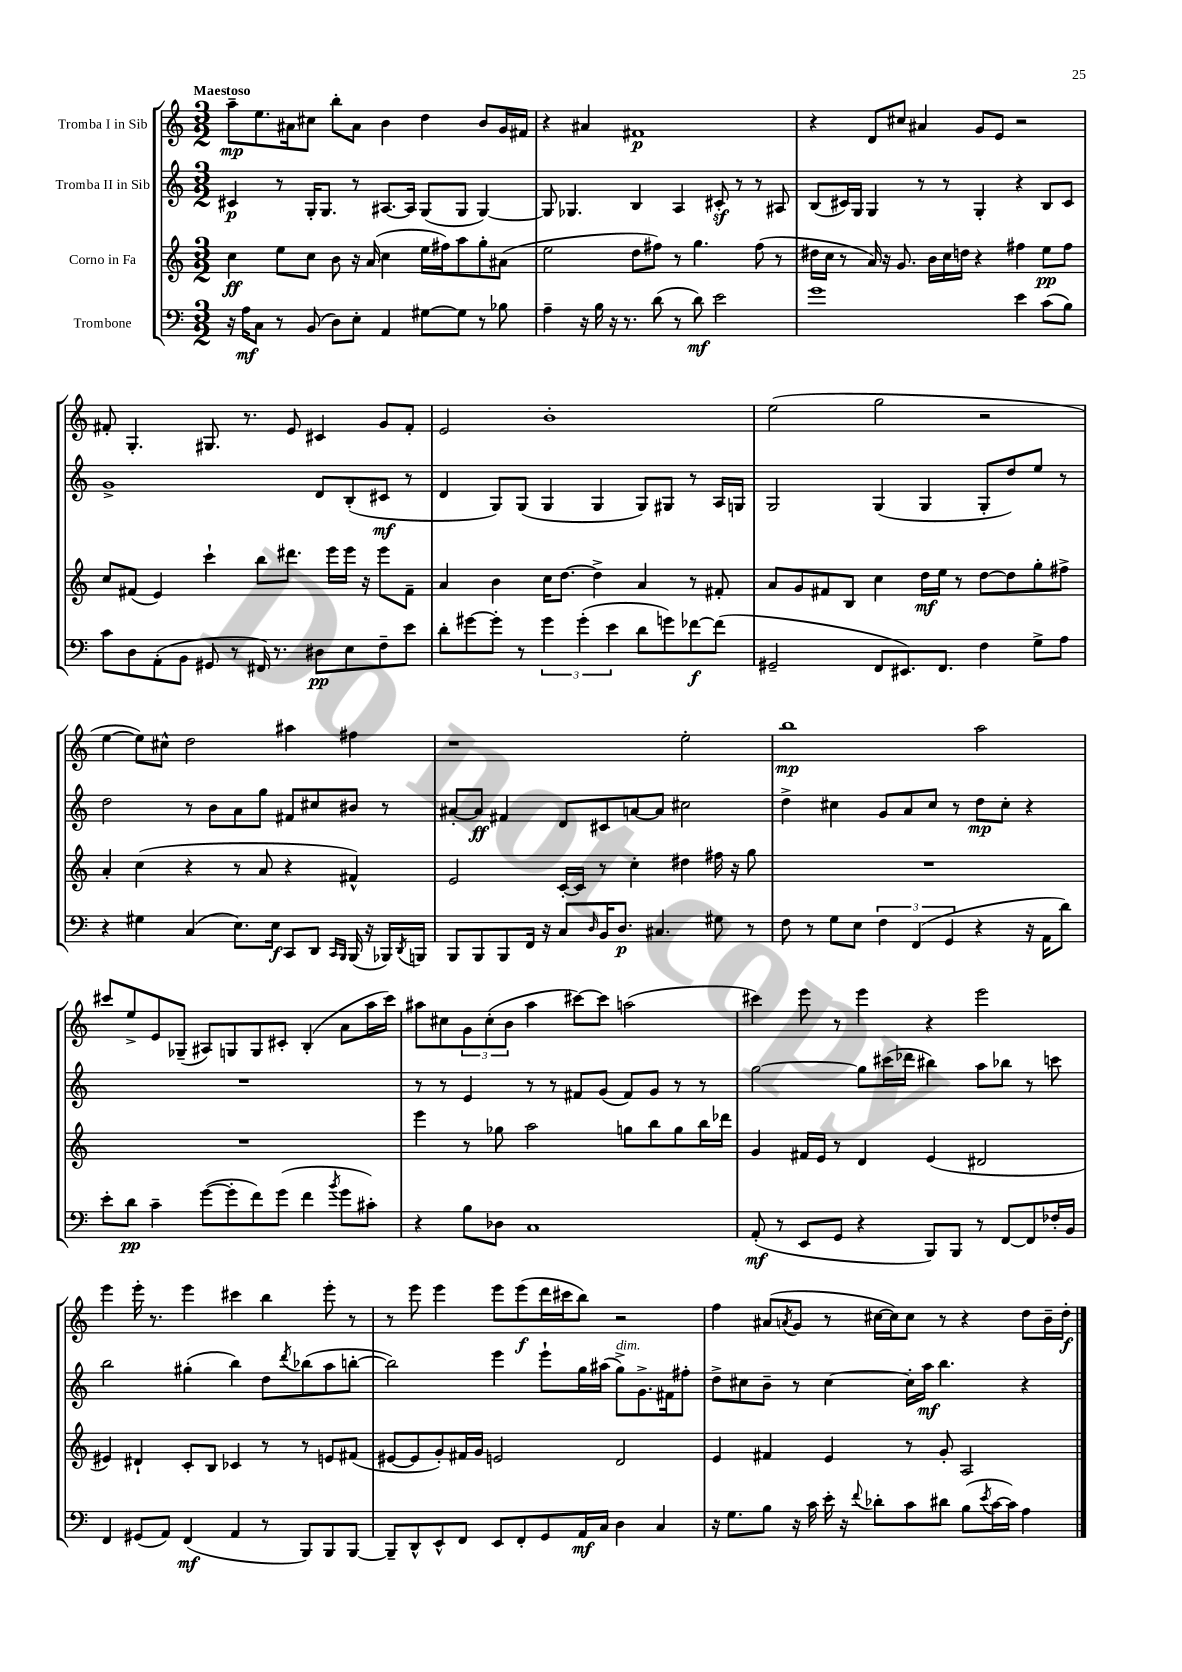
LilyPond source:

<<
\new StaffGroup <<
\new Staff = "s0" \with { instrumentName = "Tromba I in Sib" } {
    \clef treble \key c \major \numericTimeSignature \time 3/2 \tempo "Maestoso"
    a''8--\mp e''8. ais'16 cis''8 b''8-. ais'8 b'4 d''4 b'8 g'16 fis'16 |
    r4 ais'4 fis'1\p |
    r4 d'8 cis''8 ais'4 g'8 e'8 r2 |
    fis'8-. g4.-. gis8. r8. e'8 cis'4 g'8 fis'8-. |
    e'2 b'1-. |
    e''2( g''2 r2 |
    e''4~ e''8) cis''8-^ d''2 ais''4 fis''4 |
    r1 e''2-. |
    b''1\mp a''2 |
    cis'''8 e''8-> e'8 ges8--( ais8) g8 g8 cis'8-. b4-.( a'8 a''16 cis'''16) |
    ais''8 cis''8 \tuplet 3/2 { g'8 cis''8-.( b'8 } ais''4 cis'''8~) cis'''8 a''2( |
    cis'''4) e'''8 r8 e'''4 r4 e'''2 |
    e'''4 e'''16-. r8. e'''4 cis'''4 b''4 e'''8-. r8 |
    r8 e'''8 e'''4 e'''8 e'''8\f( d'''16 cis'''16 b''8) r2 |
    f''4 ais'8( \acciaccatura { a'8 } g'8 r8 cis''16~ cis''16) cis''8 r8 r4 d''8 b'16-- d''16-.\f \bar "|." |
}
\new Staff = "s1" \with { instrumentName = "Tromba II in Sib" } {
    \clef treble \key c \major \numericTimeSignature \time 3/2
    cis'4\p r8 g16-. g8. r8 ais8.~ ais16 g8( g8 g4~) |
    g8 ges4. b4 a4 cis'8-.\sf r8 r8 ais8 |
    b8( cis'16) g16 g4 r8 r8 g4-. r4 b8 cis'8 |
    g'1-> d'8 b8-.( cis'8\mf r8 |
    d'4 g8) g8( g4 g4 g8) gis8 r8 a16 g16 |
    g2 g4( g4 g8-. d''8) e''8 r8 |
    d''2 r8 b'8 a'8 g''8 fis'8 cis''8 bis'8 r8 |
    ais'8~-. ais'8\ff fis'4 d'8 cis'8 a'8~ a'8 cis''2 |
    d''4-> cis''4 g'8 a'8 cis''8 r8 d''8\mp cis''8-. r4 |
    R1. |
    r8 r8 e'4 r8 r8 fis'8 g'8( fis'8) g'8 r8 r8 |
    g''2~ g''8 cis'''16( des'''16 bis''4) a''8 bes''8 r8 c'''8 |
    b''2 gis''4-.( b''4) d''8 \acciaccatura { d'''8 } bes''8( a''8 b''8~-. |
    b''2) e'''4 e'''8-! g''16 ais''16( g''8->^\markup { \italic "dim." }) g'8.-> fis'16 fis''8-. |
    d''8-> cis''8 b'8-- r8 cis''4~ cis''16-. a''16\mf b''4. r4 \bar "|." |
}
\new Staff = "s2" \with { instrumentName = "Corno in Fa" } {
    \clef treble \key c \major \numericTimeSignature \time 3/2
    c''4\ff e''8 c''8 b'8 r16 a'16( c''4 e''16 fis''16) a''8 g''8-. ais'8( |
    e''2 d''8 fis''8) r8 g''4. fis''8( r8 |
    dis''16 c''16 r8 a'16) r16 g'8. b'16 c''16 d''16 r4 fis''4 e''8\pp fis''8 |
    c''8 fis'8( e'4) c'''4-! b''8 dis'''8. e'''16 e'''16 r16 e'''8 fis'8-- |
    a'4 b'4 c''16 d''8.~ d''4-> a'4 r8 fis'8-. |
    a'8 g'8 fis'8 b8 c''4 d''16\mf e''16 r8 d''8~ d''8 g''8-. fis''8-> |
    a'4-. c''4( r4 r8 a'8 r4 fis'4-^) |
    e'2 c'16~-. c'16 r8 c''4-. dis''4 fis''16 r16 g''8 |
    R1. |
    R1. |
    e'''4 r8 ges''8 a''2 g''8 b''8 g''8 b''16 des'''16 |
    g'4 fis'16 e'16 r8 d'4 e'4( dis'2 |
    eis'4) dis'4-! c'8-. b8 ces'4 r8 r8 e'8 fis'8( |
    eis'8~ eis'8 g'8-.) fis'16 g'16 e'2 d'2 |
    e'4 fis'4 e'4 r8 g'8-. a2 \bar "|." |
}
\new Staff = "s3" \with { instrumentName = "Trombone" } {
    \clef bass \key c \major \numericTimeSignature \time 3/2
    r16 a16\mf c8 r8 b,8( d8) e8-. a,4 gis8~ gis8 r8 bes8 |
    a4-- r16 b16 r16 r8. d'8( r8 d'8\mf) e'2 |
    g'1 e'4 c'8( b8) |
    c'8 d8 a,8-.( b,8 gis,8 r8 fis,16) r8. dis8\pp e8 f8-- e'8 |
    d'8-. gis'8~ gis'8-. r8 \tuplet 3/2 { gis'4 gis'4-.( e'4 } d'8 g'8) fes'8~\f fes'8( |
    gis,2-- f,8 eis,8.) f,8. f4 g8-> a8 |
    r4 gis4 c4( e8.) e16\f c,8 d,8 \grace { c,16 b,,16 } b,,16( r16 bes,,16) \acciaccatura { d,8 } b,,16 |
    b,,8 b,,8 b,,8 f,16 r16 c8 \grace { d16 } b,16 d8.\p cis4. gis8 r8 |
    f8 r8 g8 e8 \tuplet 3/2 { f4 f,4( g,4 } r4 r16 a,16 d'8) |
    e'8-. d'8\pp c'4-- g'8~( g'8-. f'8) g'8( f'4 \acciaccatura { b'8 } g'8 cis'8-.) |
    r4 b8 des8 c1 |
    a,8-.\mf( r8 e,8 g,8 r4 b,,8) b,,8 r8 f,8~ f,8 fes16-. b,16 |
    f,4 gis,8( a,8) f,4\mf( a,4 r8 b,,8) b,,8 b,,8~ |
    b,,8-- d,8-^ e,8-^ f,8 e,8 f,8-. g,8 a,16\mf c16 d4 c4 |
    r16 g8. b8 r16 c'16 e'16-. r16 \appoggiatura { f'8 } des'8-. c'8 dis'8 b8( \acciaccatura { e'8 } c'16~ c'16) a4 \bar "|." |
}
>>
>>
\layout { \context { \Score \remove "Bar_number_engraver" } }
